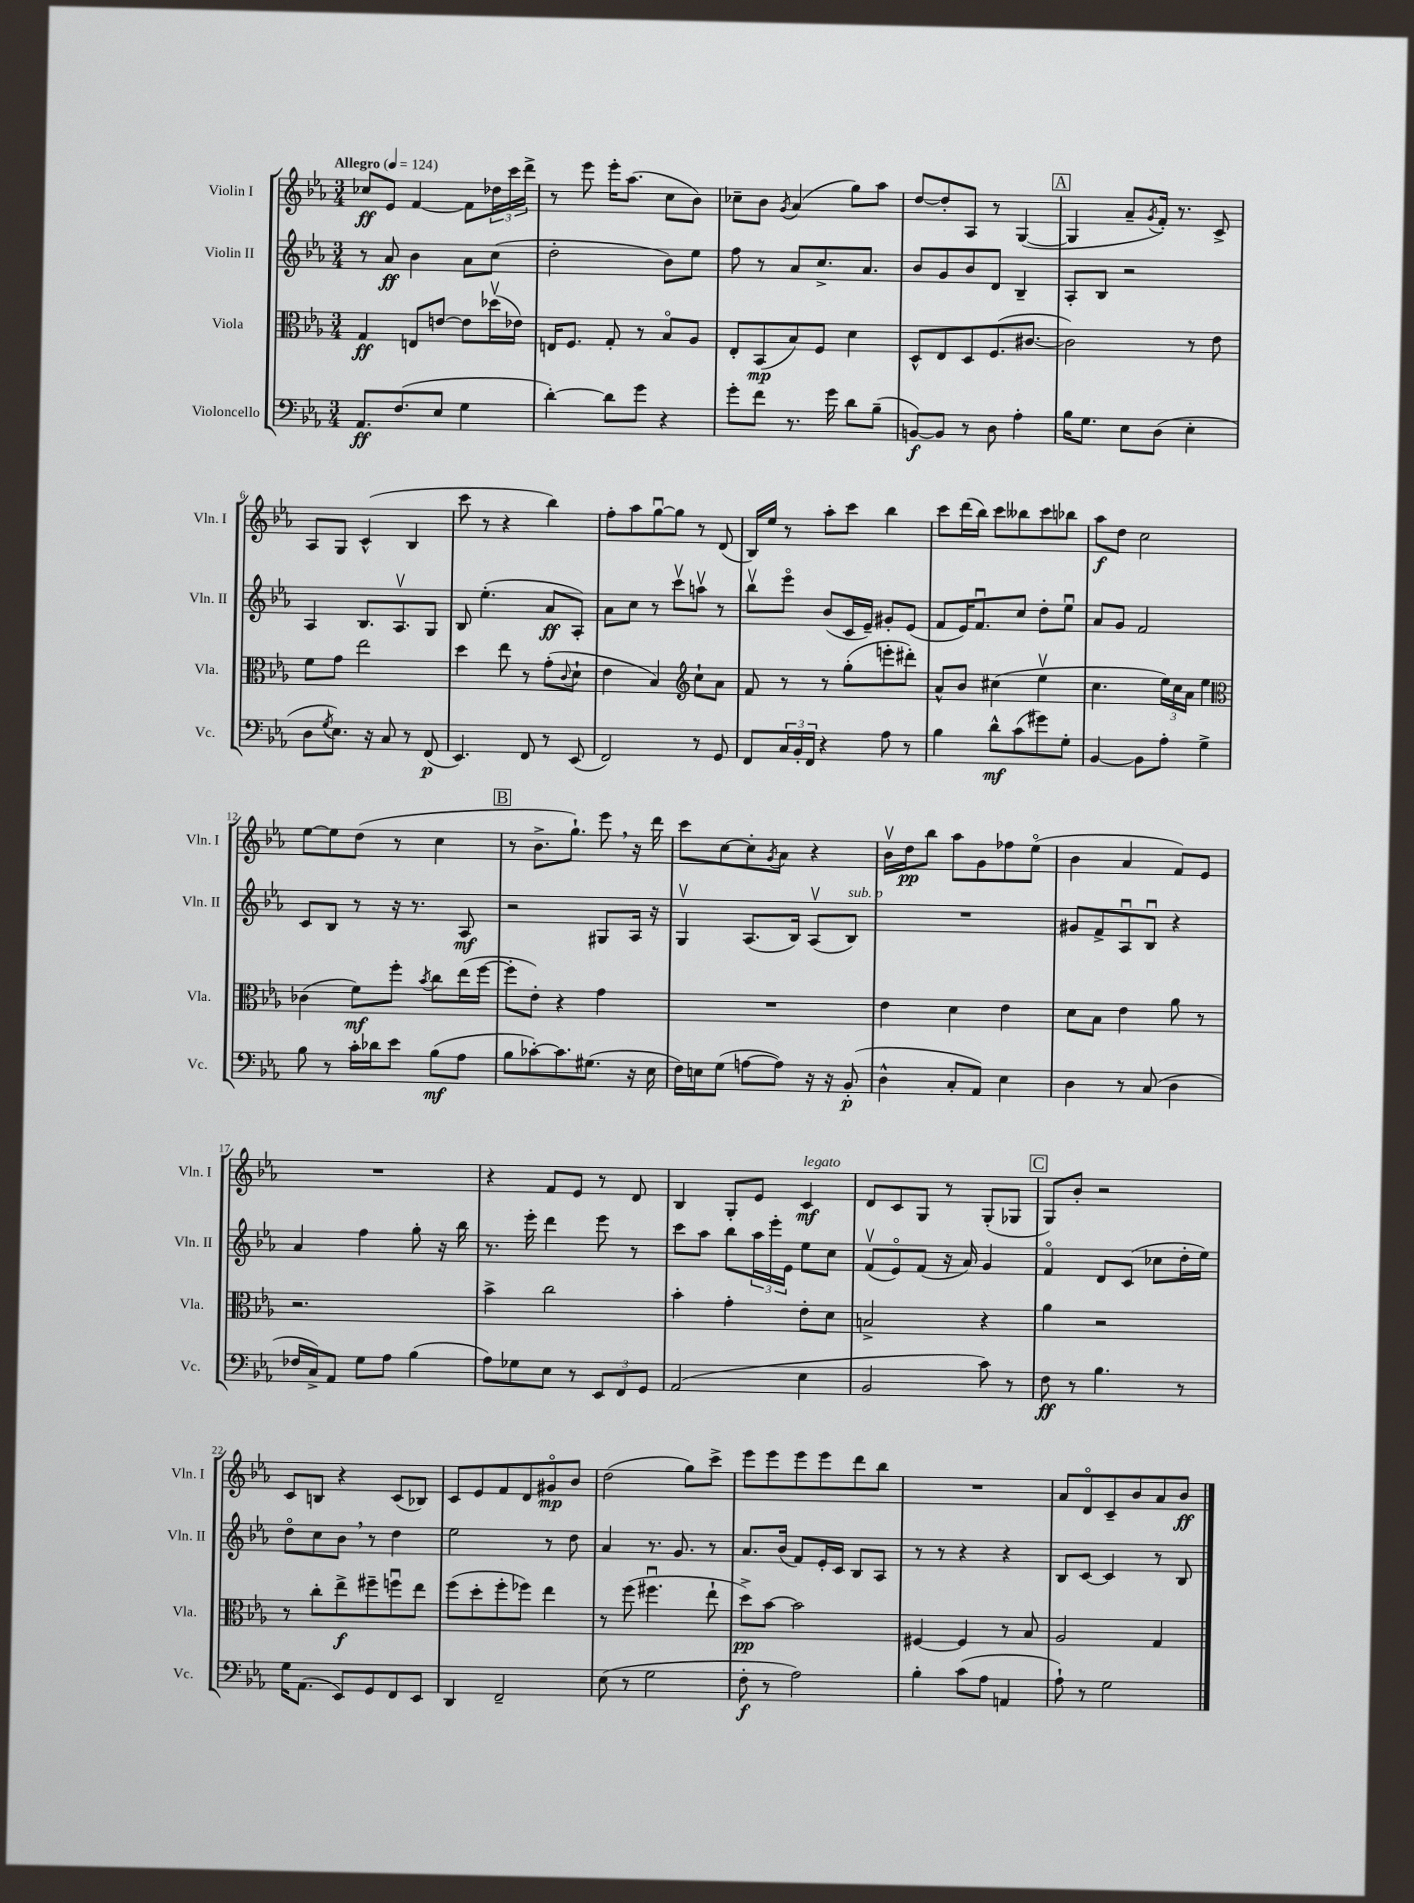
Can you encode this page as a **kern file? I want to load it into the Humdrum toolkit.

**kern	**kern	**kern	**kern
*staff4	*staff3	*staff2	*staff1
*clefF4	*clefC3	*clefG2	*clefG2
*k[b-e-a-]	*k[b-e-a-]	*k[b-e-a-]	*k[b-e-a-]
*M3/4	*M3/4	*M3/4	*M3/4
*MM124	*MM124	*MM124	*MM124
8.AA-	4G	8r	8cc-
.	.	8a-	8e-
(8.F	.	.	.
.	8E	4b-	[4f
8E-	[8e	.	.
4G	8e]	8a-	8f]
.	(16dd-v	(8cc	24dd-
.	.	.	24ccc
.	16e-)	.	.
.	.	.	24ddd^
=	=	=	=
[4d')	16E	2dd'	8r
.	8.F	.	.
.	.	.	8eee-
8d]	8G'	.	16eee-'
.	.	.	(8.aa-
8g	8r	.	.
4r	8B-o	8b-)	8cc
.	8A-	8ee-	8b-)
=	=	=	=
8g'	8E-'	8ff	8cc-~
8f	(8BB-	8r	8b-
.	.	.	8qg
8.r	8B-)	8a-	(4a-
.	8F	8.cc^	.
16g	.	.	.
8d	4d	.	8gg)
.	.	8.a-	.
(8B-~	.	.	8aa-
=	=	=	=
[8BB)	8D^^	8b-	[8dd
8BB]	8E-	8g	8dd']
8r	8D	8b-	8A-
8D	(8.F	8d	8r
4A-'	.	4B-~	([4G
.	[8.c#	.	.
=	=	=	=
16B-	2c#])	8A-'	4G]
8.G	.	.	.
.	.	8B-	.
8E-	.	2r	8a-~
.	.	.	8qg
(8D	.	.	16f')
.	.	.	8.r
4E-'	8r	.	.
.	8e-	.	8c^
=	=	=	=
8D	8f	4A-	8A-
8qG	.	.	.
8.E-)	8g	.	8G
.	2ee-	8.B-	(4c^^
16r	.	.	.
8C	.	.	.
.	.	8.A-v	.
8r	.	.	4B-
(8FF	.	8G	.
=	=	=	=
4.EE-)	4dd	8B-	8ccc
.	.	(4.ee-'	8r
.	8ee-	.	4r
8FF	8r	.	.
8r	(8g'	8a-	4bb-)
.	8qqc	.	.
(8EE-	8d`	8A-')	.
=	=	=	=
2FF)	4e-	8a-	8ff'
.	.	8cc	8aa-
.	4B-)	8r	[8ggu
.	.	8cccv	8gg]
*	*clefG2	*	*
8r	8cc`	8aav	8r
8GG	8a-	8r	(8d
=	=	=	=
8FF	8f	8bb-v	16B-)
.	.	.	16ee-
24C	8r	8eee-o	8r
24BB-'	.	.	.
24FF	.	.	.
4r	8r	(8b-	8aa-'
.	(8gg'	16c	8ccc
.	.	16e-~)	.
8A-	8eee'	8g#'	4bb-
8r	8ddd#')	(8e-	.
=	=	=	=
4B-	8a-^^	8f	8ccc
.	8b-	16e-)	(16ddd
.	.	8.fu	16bb-)
8d^^	(4cc#	.	8ccc
(8c	.	8cc	8bb--
8g#)	4ee-v	8dd'	8ccc
8G'	.	8ee-u	8bb-
=	=	=	=
[4BB-	4.cc	8a-	8aa-
.	.	8g	8dd
8BB-]	.	2f	2cc
8A-'	24ee-)	.	.
.	24cc	.	.
.	24a-	.	.
4G^	4ee-	.	.
=	=	=	=
*	*clefC3	*	*
8B-	(4c-	8c	[8ee-
8r	.	8B-	8ee-]
16c'	8f)	8r	(8dd
16d-	.	.	.
8e-	8ff'	16r	8r
.	.	8.r	.
.	8qb-	.	.
(8B-	8cc	.	4cc
8A-	(16ee-	8A-	.
.	[16ff	.	.
=	=	=	=
8B-	8ff']	2r	8r
[8c-')	8e-')	.	8.b-^
8.c-]	4r	.	.
.	.	.	8.gg`)
(8.G#	.	.	.
.	4g	8G#	8eee-
16r	.	16A-	16r
16E-	.	16r	16ddd
=	=	=	=
16F)	2.r	4Gv	8ccc
16E	.	.	.
(8G	.	.	[8cc
[8A	.	(8.A-	8cc']
.	.	.	8qg
8A])	.	.	8a-
.	.	16B-)	.
16r	.	(8A-v	4r
16r	.	.	.
(8BB-'	.	8B-)	.
=	=	=	=
4D^^	4e-	2.r	16b-v
.	.	.	16dd
.	.	.	8bb-
8C'	4d	.	8aa-
8AA-)	.	.	8g
4E-	4e-	.	8ff-
.	.	.	(8ee-o
=	=	=	=
4D	8d	8g#	4b-
.	8B-	8f^	.
8r	4e-	8A-u	4a-
(8C	.	8B-u	.
4D	8a-	4r	8f)
.	8r	.	8e-
=	=	=	=
16F-	2.r	4a-	2.r
16C^)	.	.	.
8AA-	.	.	.
8G	.	4ff	.
8A-	.	.	.
(4B-	.	8gg'	.
.	.	16r	.
.	.	16bb-	.
=	=	=	=
8A-)	4b-^	8.r	4r
8G-	.	.	.
.	.	16eee-'	.
8E-	2cc	4ddd	8f
8r	.	.	8e-
12EE-	.	8eee-	8r
12FF	.	.	.
.	.	8r	8d
12GG	.	.	.
=	=	=	=
(2AA-	4b-'	8ccc	4B-
.	.	8aa-	.
.	4g'	8bb-	8G'
.	.	24aa-	8e-
.	.	24eee-'	.
.	.	24e-	.
4E-	8e-'	8ee-	4c
.	8d	8cc	.
=	=	=	=
2BB-	2B^	(8fv	8d
.	.	8e-o)	8c
.	.	(8f	8G
.	.	16r	8r
.	.	16a-)	.
8c)	4r	4g	(8G'
8r	.	.	8G-
=	=	=	=
8F	4a-	4fo	8G)
8r	.	.	8b-'
4.B-	2r	8d	2r
.	.	(8c	.
.	.	8cc-	.
8r	.	16dd'	.
.	.	16ee-)	.
=	=	=	=
16G	8r	8ddo	8c
(8.AA-	.	.	.
.	8cc'	8cc	8B
8EE-)	8ee-^	8b-	4r
8GG	8ff#~	8r	.
8FF	8ffu	4dd	(8c
8EE-	8ee-	.	8B-)
=	=	=	=
4DD	(8ff	2ee-	8c
.	8dd'	.	8e-
2FF~	8ff'	.	8f
.	8ff-)	.	8d
.	4ee-	8r	8g#o
.	.	8dd	8b-
=	=	=	=
(8E-	8r	4a-	(2dd
8r	(8ff	.	.
2G	4.ff#u	8.r	.
.	.	8.g	.
.	.	.	8gg)
.	8ee-`	8r	8ccc^
=	=	=	=
8F'	8dd^)	8.a-	8eee-
8r	[8b-	.	8eee-
.	.	(16b-	.
2A-)	2b-]	8f)	8eee-
.	.	16e-'	8eee-
.	.	16c	.
.	.	8B-	8ddd
.	.	8A-	8bb-
=	=	=	=
4B-'	[4F#	8r	2.r
.	.	8r	.
(8c	4F#]	4r	.
8A-	.	.	.
4AA	8r	4r	.
.	8B-	.	.
=	=	=	=
8A-`)	2A-	8B-	8a-
8r	.	[8c	8do
2G	.	4c]	8c~
.	.	.	8b-
.	4G	8r	8a-
.	.	8B-	8b-
==	==	==	==
*-	*-	*-	*-
